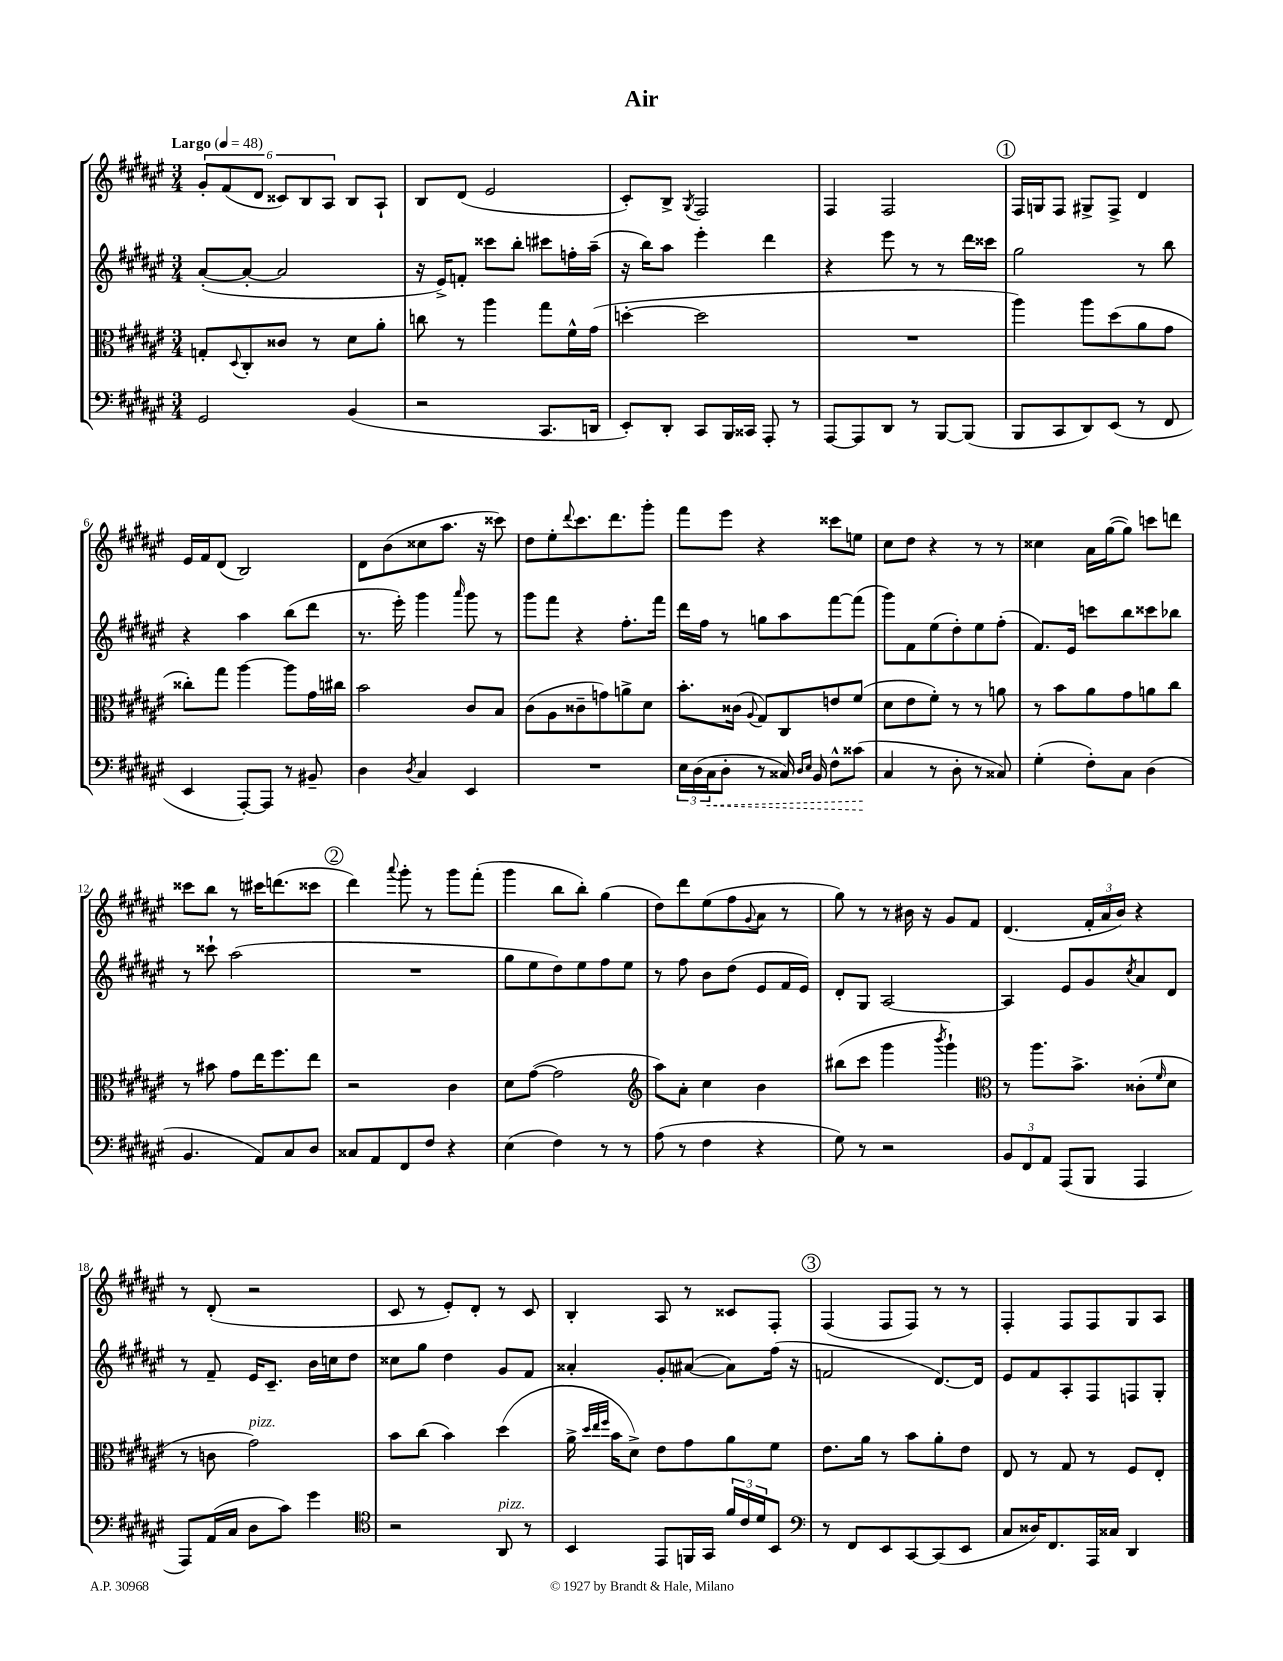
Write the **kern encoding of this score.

**kern	**dynam	**kern	**kern	**kern
*part4	*part4	*part3	*part2	*part1
*staff4	*staff4	*staff3	*staff2	*staff1
*clefF4	*	*clefC3	*clefG2	*clefG2
*k[f#c#g#d#a#e#]	*	*k[f#c#g#d#a#e#]	*k[f#c#g#d#a#e#]	*k[f#c#g#d#a#e#]
*M3/4	*	*M3/4	*M3/4	*M3/4
*MM48	*	*MM48	*MM48	*MM48
=1	=1	=1	=1	=1
!	!	!	!	!LO:TX:a:B:t=Largo
2GG#/	.	8Gn'/L	([8a#'/L	12g#'/L
.	.	.	.	(12f#/
.	.	8qqD#/	.	.
.	.	8C#'/	8a#'/J_	.
.	.	.	.	12d#/J
.	.	8c##X/J	2a#/]	12c##X/L)
.	.	.	.	12B/
.	.	8r	.	.
.	.	.	.	12A#/J
(4BB/	.	8d#\L	.	8B/L
.	.	8a#'\J	.	8A#`/J
=2	=2	=2	=2	=2
2r	.	8ccn\	16r	8B/L
.	.	.	16e#^/KL)	.
.	.	8r	8fn'/J	(8d#/J
.	.	4aa#\	8ccc##X\L	2e#/
.	.	.	8bb'\J	.
8.CC#/L	.	8gg#\L	8ccc#X\L	.
.	.	16f#^^\L	16ffn'\L	.
16DDn/Jk	.	(16g#\JJ	(16aa#~\JJ	.
=3	=3	=3	=3	=3
8EE#'/L)	.	[4ddn'\	16r	8c#'/L)
.	.	.	16bb\KL)	.
8DD#'/J	.	.	8aa#\J	8B^/J
.	.	.	.	8qG#/
8CC#/L	.	2dd\]	4eee#'\	2F#/
16BBB/L	.	.	.	.
16CC##X/JJ	.	.	.	.
8AAA#'/	.	.	4ddd#\	.
8r	.	.	.	.
=4	=4	=4	=4	=4
[8AAA#/L	.	2.r	4r	4F#/
8AAA#/]	.	.	.	.
8DD#/J	.	.	8eee#\	2F#/
8r	.	.	8r	.
[8BBB/L	.	.	8r	.
(8BBB/J]	.	.	16ddd#\LL	.
.	.	.	16ccc##X\JJ	.
!!LO:REH:place=s1:t=1
=5	=5	=5	=5	=5
8BBB/L	.	4aa#\)	2gg#\	16F#/LL
.	.	.	.	16Gn/J
8CC#/	.	.	.	8F#/J
8DD#/)	.	8aa#\L	.	8G#X^/L
(8EE#/J	.	(8dd#\	.	8F#^/J
8r	.	8a#\	8r	4d#/
8FF#/	.	8g#\J	8bb\	.
!!LO:LB:g=z
=6	=6	=6	=6	=6
4EE#/	.	8cc##X'\L)	4r	16e#/LL
.	.	.	.	16f#/J
.	.	8gg#\J	.	(8d#/J
[8AAA#'/L)	.	[4aa#\	4aa#\	2B/)
8AAA#/J]	.	.	.	.
8r	.	8aa#\L]	(8bb\L	.
8BB#X~/	.	16g#\L	8ddd#\J	.
.	.	16cc#X\JJ	.	.
=7	=7	=7	=7	=7
4D#\	.	2b\	8.r	8d#\L
.	.	.	.	(8b\
.	.	.	16eee#'\)	.
8qD#/	.	.	.	.
4C#/	.	.	4ggg#\	8cc##X\
.	.	.	.	8.aa#\J
.	.	.	16qqaaa#/	.
4EE#/	.	8c#/L	8ggg#\	.
.	.	.	.	16r
.	.	8B/J	8r	8ccc##X\)
=8	=8	=8	=8	=8
2.r	.	(8c#\L	8ggg#\L	8dd#\L
.	.	8A#\	8fff#\J	8ee#'\
.	.	.	.	8qqddd#/
.	.	8c##X~\	4r	8.ccc#\
.	.	8gn\)	.	.
.	.	.	.	8.ddd#\
.	.	8an^\	8.ff#'\L	.
.	.	8d#\J	.	8ggg#'\J
.	.	.	16fff#\Jk	.
=9	=9	=9	=9	=9
24E#\LL	.	8.b'\L	16ddd#\LL	8fff#\L
(24D#\	.	.	.	.
.	.	.	16ff#\JJ	.
!	!LO:HP:b	!	!	!
24C#\J	<	.	.	.
8D#'\J	.	.	8r	8eee#\J
.	.	(16c##X\Jk	.	.
.	.	8qqA#/	.	.
8r	.	8G#/L)	8ggn\L	4r
16C##X/)	.	8C#/	8aa#\	.
16qqD#/LL	.	.	.	.
16qqE#/JJ	.	.	.	.
16BB/	.	.	.	.
8F#^^\L	.	8en/	[8fff#\	8ccc##X\L
(8c##X\J	.	(8f#/J	(8fff#\J]	8een\J
.	[	.	.	.
=10	=10	=10	=10	=10
4C#/	.	8d#\L	8ggg#\L)	8cc#\L
.	.	8e#\	8f#\	8dd#\J
8r	.	8f#'\J)	(8ee#\	4r
8D#'\	.	8r	8dd#'\)	.
8r	.	8r	8ee#\	8r
8C##X/)	.	8an\	(8ff#'\J	8r
=11	=11	=11	=11	=11
(4G#'\	.	8r	8.f#/L)	4cc##X\
.	.	8b\L	.	.
.	.	.	16e#/Jk	.
8F#'\L)	.	8a#\	8cccn\L	16a#\LL
.	.	.	.	([16gg#\J
8C#\J	.	8g#\	8bb\	8gg#\J])
(4D#\	.	8an\	8ccc##X\	8cccn\L
.	.	8cc#\J	8bb-X\J	8dddn\J
!!LO:LB:g=z
=12	=12	=12	=12	=12
4.BB/	.	8r	8r	8ccc##X\L
.	.	8b#X\	8ccc##X`\	8bb\J
.	.	8g#\L	(2aa#\	8r
8AA#/L)	.	16ee#\K	.	16ccc#X\KL
.	.	8.ff#\	.	(8.dddn\
8C#/	.	.	.	.
8D#/J	.	8ee#\J	.	8ccc##X\J
!!LO:REH:place=s1:t=2
=13	=13	=13	=13	=13
8C##X/L	.	2r	2.r	4ddd#\)
8AA#/	.	.	.	.
.	.	.	.	8qqaaa#/
8FF#/	.	.	.	8ggg#'\
8F#/J	.	.	.	8r
4r	.	4c#\	.	8ggg#\L
.	.	.	.	(8fff#'\J
=14	=14	=14	=14	=14
(4E#\	.	8d#\L	8gg#\L	4ggg#\
.	.	([8g#\J	8ee#\	.
4F#\)	.	2g#\]	8dd#\)	8bb\L
.	.	.	8ee#\	8bb'\J)
8r	.	.	8ff#\	(4gg#\
8r	.	.	8ee#\J	.
=15	=15	=15	=15	=15
*	*	*clefG2	*	*
(8A#\	.	8aa#\L)	8r	8dd#\L)
8r	.	8a#'\J	8ff#\	8ddd#\
4F#\	.	4cc#\	8b\L	(8ee#\
.	.	.	(8dd#\J	8ff#\
.	.	.	.	8qqg#/
4r	.	4b\	8e#/L	8a#\J
.	.	.	16f#/L	8r
.	.	.	16e#/JJ)	.
=16	=16	=16	=16	=16
8G#\)	.	(8bb#X\L	8d#'/L	8gg#\)
8r	.	8ccc#\J	8G#/J	8r
2r	.	4ggg#\	[2A#/	8r
.	.	.	.	16b#X\
.	.	.	.	16r
.	.	8qbbb/	.	.
.	.	4ggg#`\)	.	8g#/L
.	.	.	.	8f#/J
=17	=17	=17	=17	=17
*	*	*clefC3	*	*
12BB/L	.	8r	4A#/]	(4.d#/
12FF#/	.	.	.	.
.	.	8.aa#\L	.	.
12AA#/J	.	.	.	.
(8AAA#/L	.	.	8e#/L	.
.	.	8.b^\J	.	.
8BBB/J	.	.	8g#/	24f#'/LL
.	.	.	.	24a#/
.	.	.	.	24b/JJ)
.	.	.	8qcc#/	.
4AAA#/	.	(8c##X'\L	8a#/	4r
.	.	16qqf#/	.	.
.	.	8d#\J	8d#/J	.
!!LO:LB:g=z
=18	=18	=18	=18	=18
8AAA#/L)	.	8r	8r	8r
(16AA#/L	.	8cn\	8f#~/	(8d#'/
16C#/JJ	.	.	.	.
!	!	!LO:TX:a:i:t=pizz.	!	!
8D#\L	.	2g#\)	16e#/KL	2r
.	.	.	8.c#~/J	.
8c#\J)	.	.	.	.
4g#\	.	.	16b\LL	.
.	.	.	16ccn\J	.
.	.	.	8dd#\J	.
=19	=19	=19	=19	=19
*clefC4	*	*	*	*
2r	.	8b\L	8cc##X\L	8c#/
.	.	(8cc#\J	8gg#\J	8r
.	.	4b\)	4dd#\	8e#'/L)
.	.	.	.	8d#'/J
!LO:TX:a:i:t=pizz.	!	!	!	!
8AA#/	.	(4dd#\	8g#/L	8r
8r	.	.	8f#/J	8c#/
=20	=20	=20	=20	=20
4BB/	.	16a#^\	4a##X'/	4B'/
.	.	32qqdd#/LLL	.	.
.	.	32qqee#/	.	.
.	.	32qqff#/JJJ	.	.
.	.	16b\KL	.	.
.	.	8d#^\J)	.	.
8EE#/L	.	8e#\L	8g#'/L	8A#/
16FFn/L	.	8g#\	([8a#X/J	8r
16GG#/JJ	.	.	.	.
24f#/LL	.	8a#\	8a#\L])	8c##X/L
24c#/	.	.	.	.
24d#/J	.	.	.	.
8BB/J	.	8f#\J	(16ff#\Jk	8F#'/J
.	.	.	16r	.
!!LO:REH:place=s1:t=3
=21	=21	=21	=21	=21
*clefF4	*	*	*	*
8r	.	8.e#\L	2fn/	(4F#/
8FF#/L	.	.	.	.
.	.	16a#\Jk	.	.
8EE#/	.	8r	.	8F#/L
[8CC#/	.	8b\L	.	8F#/J)
(8CC#/]	.	8a#'\	[8.d#/L)	8r
8EE#/J	.	8e#\J	.	8r
.	.	.	16d#/Jk]	.
=22	=22	=22	=22	=22
8C#/L	.	8E#/	8e#/L	4F#'/
16D##X/K)	.	8r	8f#/	.
8.FF#/	.	.	.	.
.	.	8G#/	8A#'/	8F#/L
16AAA#/L	.	8r	8F#/	8F#/
16C##X/JJ	.	.	.	.
4DD#/	.	8F#/L	8Fn/	8G#/
.	.	8E#'/J	8G#'/J	8A#/J
==	==	==	==	==
*-	*-	*-	*-	*-
